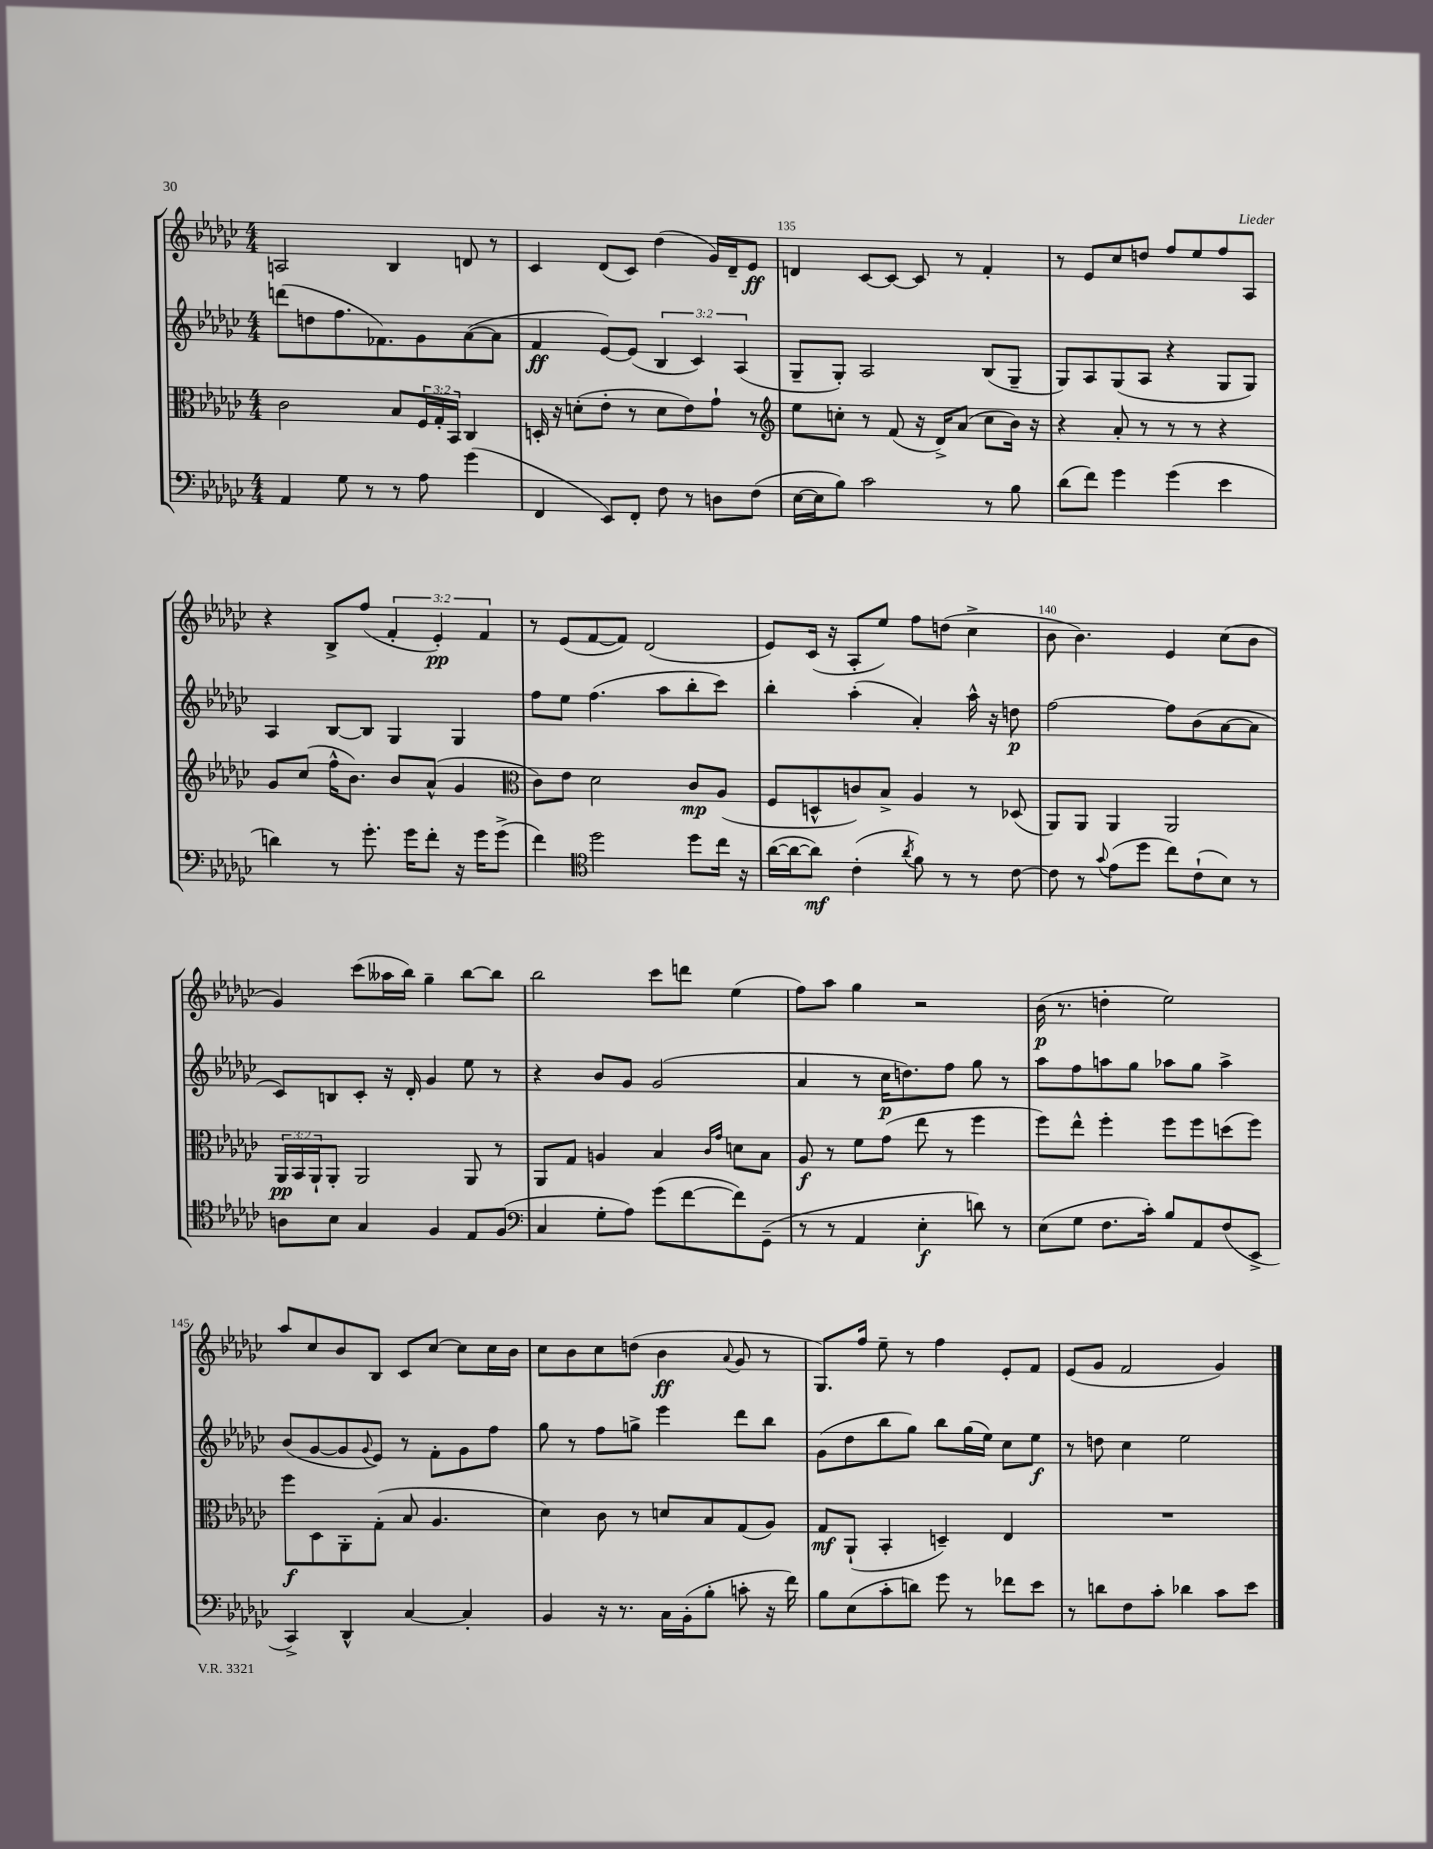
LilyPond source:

<<
\new StaffGroup <<
\new Staff = "s0" {
    \clef treble \key ges \major \numericTimeSignature \time 4/4 \override Staff.TupletNumber.text = #tuplet-number::calc-fraction-text
    a2 bes4 d'8 r8 |
    ces'4 des'8( ces'8) des''4( ges'16) des'16-- ees'8\ff |
    d'4 ces'8~ ces'8~ ces'8 r8 f'4-. |
    r8 ees'8 ces''8 d''8 f''8 ees''8 f''8 aes8 |
    r4 bes8-> f''8( \tuplet 3/2 { f'4-. ees'4-.\pp) f'4 } |
    r8 ees'8( f'8~ f'8) des'2( |
    ees'8) ces'16( r16 aes8-. ees''8) f''8 d''8( ces''4-> |
    bes'8 bes'4.) ees'4 ces''8( bes'8 |
    ges'4) ces'''8( aeses''16 bes''16) ges''4-- bes''8~ bes''8 |
    bes''2 ces'''8 d'''8 ees''4( |
    f''8) aes''8 ges''4 r2 |
    bes'16\p( r8. d''4-. ees''2) |
    aes''8 ces''8 bes'8 bes8 ces'8 ces''8~ ces''8 ces''16 bes'16 |
    ces''8 bes'8 ces''8 d''8( bes'4\ff \appoggiatura { aes'8 } ges'8 r8 |
    ges8.) f''16 ees''8-- r8 f''4 ees'8-. f'8 |
    ees'8( ges'8 f'2 ges'4) \bar "|." |
}
\new Staff = "s1" {
    \clef treble \key ges \major \numericTimeSignature \time 4/4 \override Staff.TupletNumber.text = #tuplet-number::calc-fraction-text
    d'''8( d''8 f''8. fes'8.) ges'8 aes'8~( aes'8 |
    f'4\ff ees'8~) ees'8( \tuplet 3/2 { bes4 ces'4) aes4( } |
    ges8-- ges8-.) aes2 bes8( ges8-- |
    ges8) aes8 ges8( aes8 r4 ges8 ges8) |
    aes4 bes8~ bes8 ges4 ges4 |
    f''8 ees''8 f''4.( aes''8 bes''8-. ces'''8) |
    bes''4-. aes''4-.( aes'4-.) aes''16-^ r16 d''8\p |
    f''2~ f''8 bes'8( aes'8~ aes'8 |
    ces'8) b8 ces'8-. r16 des'16-. ges'4 ees''8 r8 |
    r4 bes'8 ges'8 ges'2( |
    aes'4 r8 ces''16\p d''8.) f''8 ges''8 r8 |
    aes''8 f''8 a''8 ges''8 aes''8 ges''8 aes''4-> |
    bes'8( ges'8~ ges'8 \appoggiatura { ges'8 } ees'8) r8 f'8-. ges'8 f''8 |
    ges''8 r8 f''8 g''8-> ees'''4 des'''8 bes''8 |
    ges'8( des''8 bes''8 ges''8) bes''8 ges''16( ees''16) ces''8 ees''8\f |
    r8 d''8 ces''4 ees''2 \bar "|." |
}
\new Staff = "s2" {
    \clef alto \key ges \major \numericTimeSignature \time 4/4 \override Staff.TupletNumber.text = #tuplet-number::calc-fraction-text
    ces'2 bes8 \tuplet 3/2 { f16 ges16-. bes,16 } ces4 |
    d16-. r16 d'8-.( ees'8-. r8 d'8 ees'8) ges'8-! r8 |
    \clef treble ees''8 c''8-. r8 f'8( r16 des'16->) aes'8( c''8 bes'16) r16 |
    r4 aes'8-. r8 r8 r8 r4 |
    ges'8 ces''8( f''16-^ bes'8.) bes'8 aes'8-^( ges'4 |
    \clef alto ces'8) ees'8 des'2 ces'8\mp aes8( |
    f8 d8-^ c'8) bes8-> aes4 r8 des8( |
    aes,8) aes,8 aes,4 aes,2 |
    \tuplet 3/2 { aes,16\pp bes,16 aes,16-! } aes,8-. aes,2 aes,8 r8 |
    aes,8 ges8 a4 bes4 \grace { ces'16 ges'16 } d'8 bes8 |
    aes8\f r8 f'8 ges'8( ees''8 r8 f''4 |
    f''8) ees''8-^ f''4-. f''8 f''8 d''8( f''8) |
    f''8\f des8 aes,8-. ges8-.( bes8 aes4. |
    des'4) ces'8 r8 d'8 bes8 ges8( aes8) |
    ges8\mf aes,8-!( bes,4-. d4--) ees4 |
    R1 \bar "|." |
}
\new Staff = "s3" {
    \clef bass \key ges \major \numericTimeSignature \time 4/4
    aes,4 ges8 r8 r8 aes8 ges'4( |
    f,4 ees,8) f,8-. f8 r8 d8 f8( |
    ees16~ ees16 bes8) ces'2 r8 bes8 |
    des'8( f'8) ges'4 ges'4( ees'4 |
    d'4) r8 ges'8.-. ges'16 f'8-. r16 ges'16 ges'8->( |
    f'4) \clef tenor des''2 des''8 ces''16 r16 |
    aes'16~( aes'16~ aes'8\mf) ces'4-.( \acciaccatura { aes'8 } f'8) r8 r8 ces'8~ |
    ces'8 r8 \appoggiatura { ges'8 } ees'8( des''8 ces''8) ces'8-!( bes8) r8 |
    a8 bes8 ges4 f4 ees8 f8( |
    \clef bass ces4 ges8-. aes8) ges'8( f'8~ f'8) ges,8--( |
    r8 r8 aes,4 ees4-.\f d'8) r8 |
    ees8( ges8 f8. ces'16-.) bes8 aes,8 f8( ees,8-> |
    ces,4->) des,4-^ ces4~ ces4-. |
    bes,4 r16 r8. ces16 bes,16-.( bes8-. c'8-. r16 f'16) |
    bes8 ees8( ces'8-. d'8) ges'8 r8 fes'8 ees'8 |
    r8 d'8 f8 ces'8-. des'4 ces'8 ees'8 \bar "|." |
}
>>
>>
\layout { \context { \Score currentBarNumber = #133 \override BarNumber.break-visibility = ##(#f #t #t) barNumberVisibility = #(every-nth-bar-number-visible 5) } }
